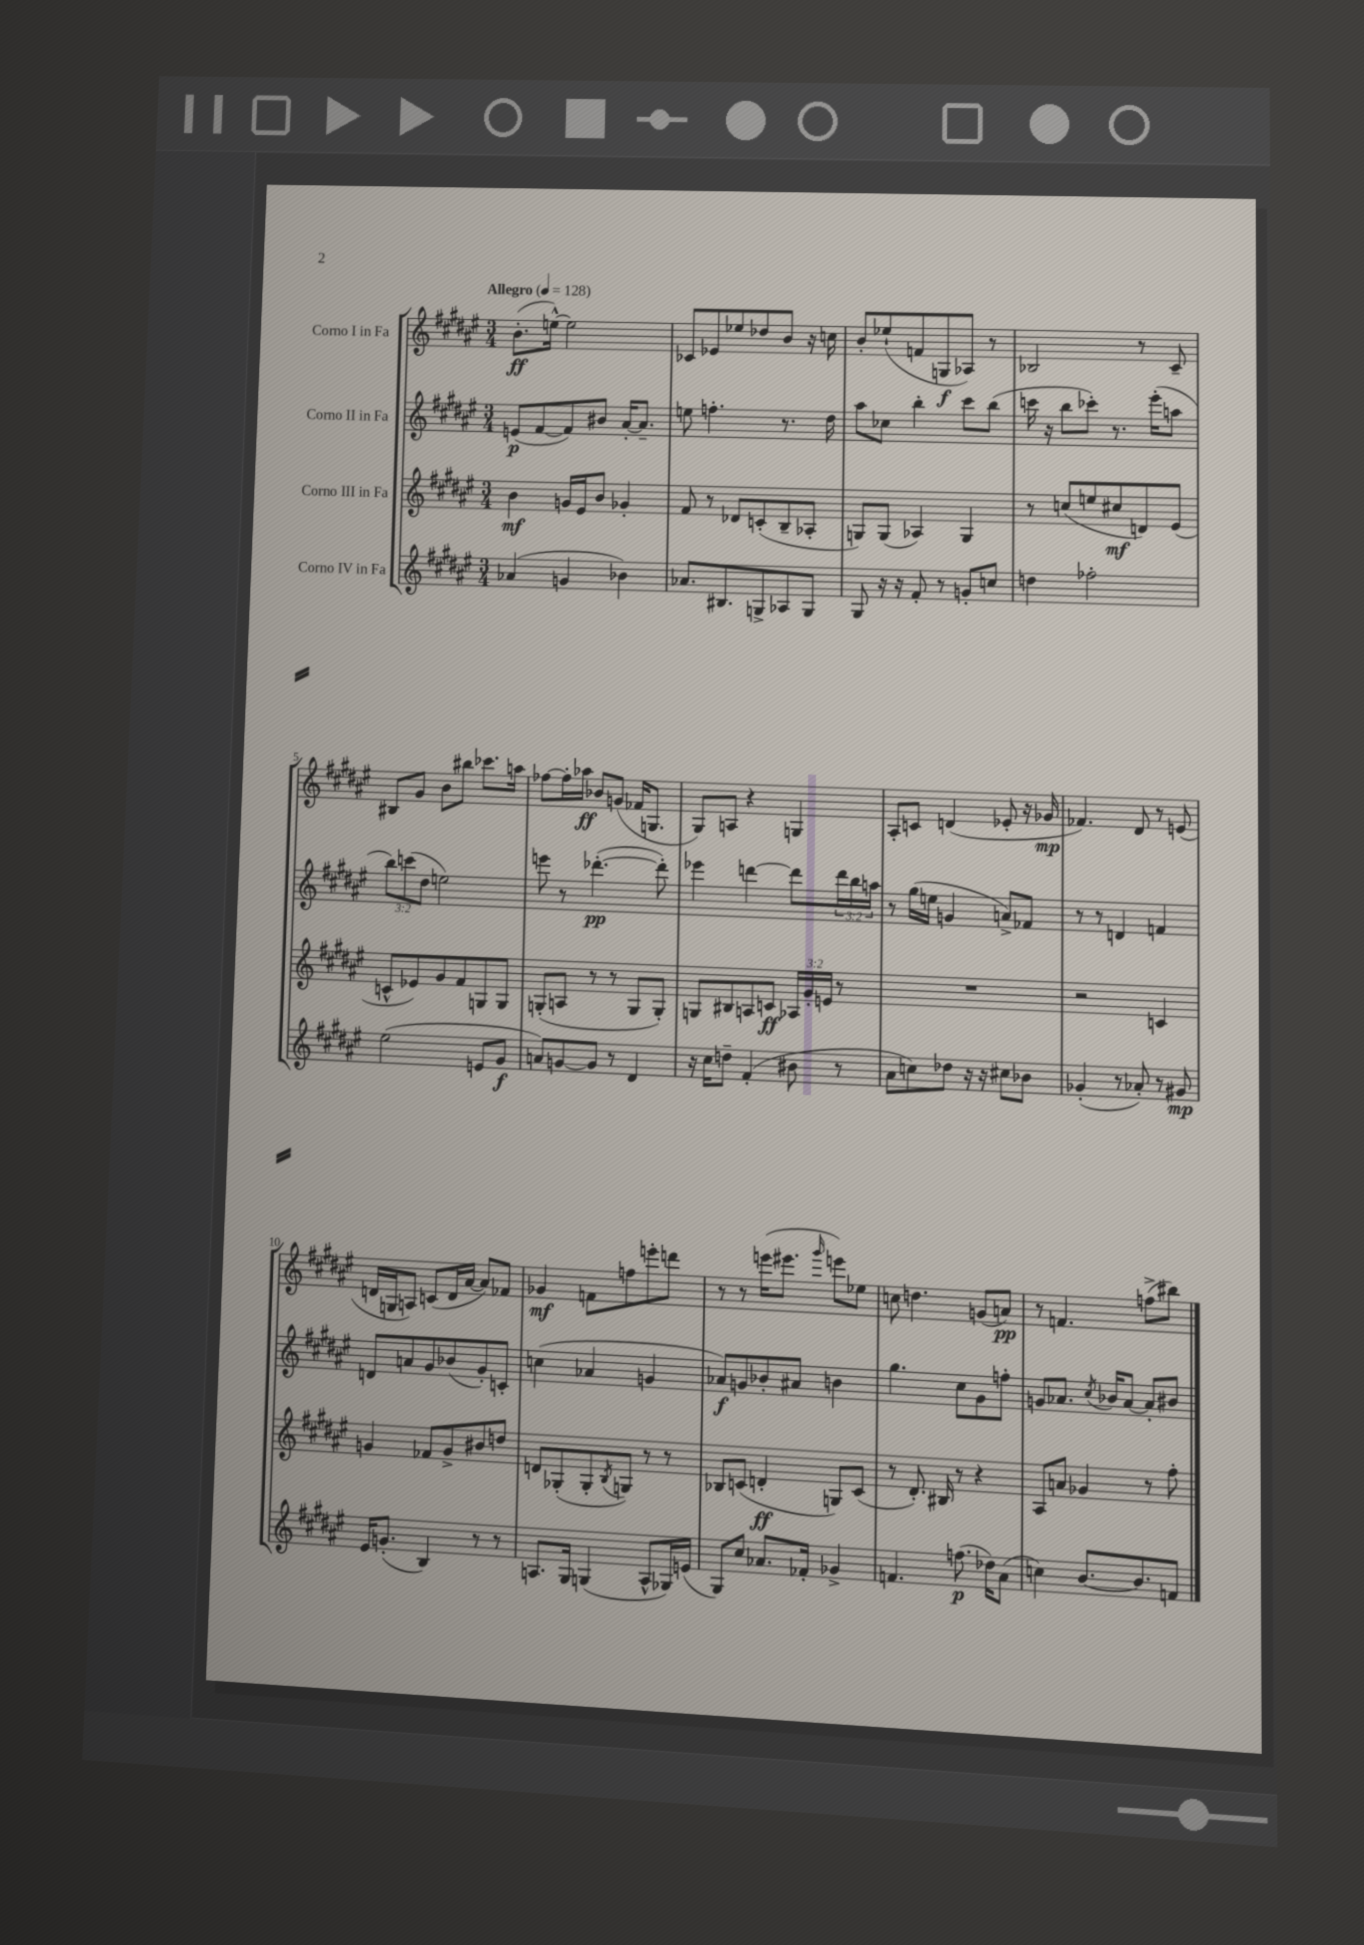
<<
\new StaffGroup <<
\new Staff = "s0" \with { instrumentName = "Corno I in Fa" } {
    \clef treble \key fis \major \numericTimeSignature \time 3/4 \tempo "Allegro" 4 = 128
    b'8.-.\ff( e''16~-^) e''2 |
    ces'8 ees'8 ees''8 des''8 b'8 r16 c''16 |
    b'8-. ees''8-!( f'8 g8\f aes8) r8 |
    bes2 r8 cis'8-- |
    bis8 gis'8 b'8 bis''8 ces'''8. a''16 |
    fes''8~ fes''16-. aes''16\ff bes'8 g'8( fes'16 g8. |
    gis8) a8 r4 g4 |
    ais8-. c'8 d'4( ees'8-. r16 ges'16\mp |
    fes'4.) dis'8 r8 e'8( |
    d'16 g16 a8) c'8( d'16 ais'16~ ais'8) fes'8 |
    ges'4\mf f'8 f''8 e'''8-. d'''8 |
    r8 r8 e'''16( eis'''8. \grace { gis'''16 } e'''8) ees''8 |
    c''8 d''4. g'8( a'8\pp) |
    r8 f'4. f''8->( bis''8) \bar "|." |
}
\new Staff = "s1" \with { instrumentName = "Corno II in Fa" } {
    \clef treble \key fis \major \numericTimeSignature \time 3/4 \override Staff.TupletNumber.text = #tuplet-number::calc-fraction-text
    e'8\p( fis'8~ fis'8) bis'8 ais'16~-. ais'8.-- |
    e''8 f''4.-. r8. dis''16 |
    ais''8 ces''8 b''4-. cis'''8 b''8( |
    c'''16 r16 b''8 ces'''8-.) r8. eis'''16-.( a''8 |
    \tuplet 3/2 { b''8) c'''8( dis''8 } e''2) |
    e'''8 r8 des'''4.~-.\pp( des'''8-.) |
    ees'''4 d'''4~ d'''8 \tuplet 3/2 { d'''16 b''16 a''16 } |
    r8 gis''16( e''16 g'4 a'8->) fes'8 |
    r8 r8 d'4 f'4 |
    d'8 a'8 gis'8 bes'8( gis'8-.) c'8-. |
    c''4( aes'4 g'4 |
    aes'8\f) g'8 bes'8-. ais'8 b'4 |
    gis''4. cis''8 gis'8 f''8-. |
    g'8 aes'8. \acciaccatura { cis''8 } bes'16 aes'8~ aes'8-. bis'8 \bar "|." |
}
\new Staff = "s2" \with { instrumentName = "Corno III in Fa" } {
    \clef treble \key fis \major \numericTimeSignature \time 3/4 \override Staff.TupletNumber.text = #tuplet-number::calc-fraction-text
    b'4\mf g'16 eis'16 b'8 ges'4-. |
    fis'8 r8 des'8 c'8-.( b8-- aes8-. |
    g8) g8( aes4) g4 |
    r8 c''8( e''8 cis''8\mf d'8) eis'8( |
    c'8-^ ees'8) gis'8 fis'8 g8 g8 |
    g8-.( a8 r8 r8 g8 g8-.) |
    g8 bis8 a8 c'8\ff \tuplet 3/2 { aes16 gis'16-. e'16 } r8 |
    R2. |
    r2 c'4 |
    g'4 fes'8 g'8-> bis'8 d''8 |
    d'8 ges8-.( ges8-. \acciaccatura { b8 } g8) r8 r8 |
    bes8 c'8( d'4-.\ff g8) c'8( |
    r8 dis'8.-.) bis16 r8 r4 |
    ais8 a'8 ges'4 r8 fis''8-. \bar "|." |
}
\new Staff = "s3" \with { instrumentName = "Corno IV in Fa" } {
    \clef treble \key fis \major \numericTimeSignature \time 3/4
    aes'4( g'4 bes'4) |
    aes'8. bis8. g8-> aes8 g8 |
    gis8 r16 r16 fis'8-. r8 g'8-. c''8 |
    d''4 fes''2-. |
    eis''2( e'8 gis'8\f |
    a'8) g'8~ g'8 r8 dis'4 |
    r16 cis''16 d''8-- fis'4-.( bis'8 r8 |
    ais'8 c''8) des''8 r16 r16 cis''8 bes'8 |
    ges'4-.( r8 aes'8-.) r8 gis'8\mp |
    eis'16 g'8.-.( b4) r8 r8 |
    a8. gis16 g4( a8-^ ges16) e'16( |
    gis8) cis''8 aes'8. fes'16-. ges'4-> |
    f'4. f''8.\p( des''16) ais'8( |
    c''4) b'8.~ b'8. f'8 \bar "|." |
}
>>
>>
